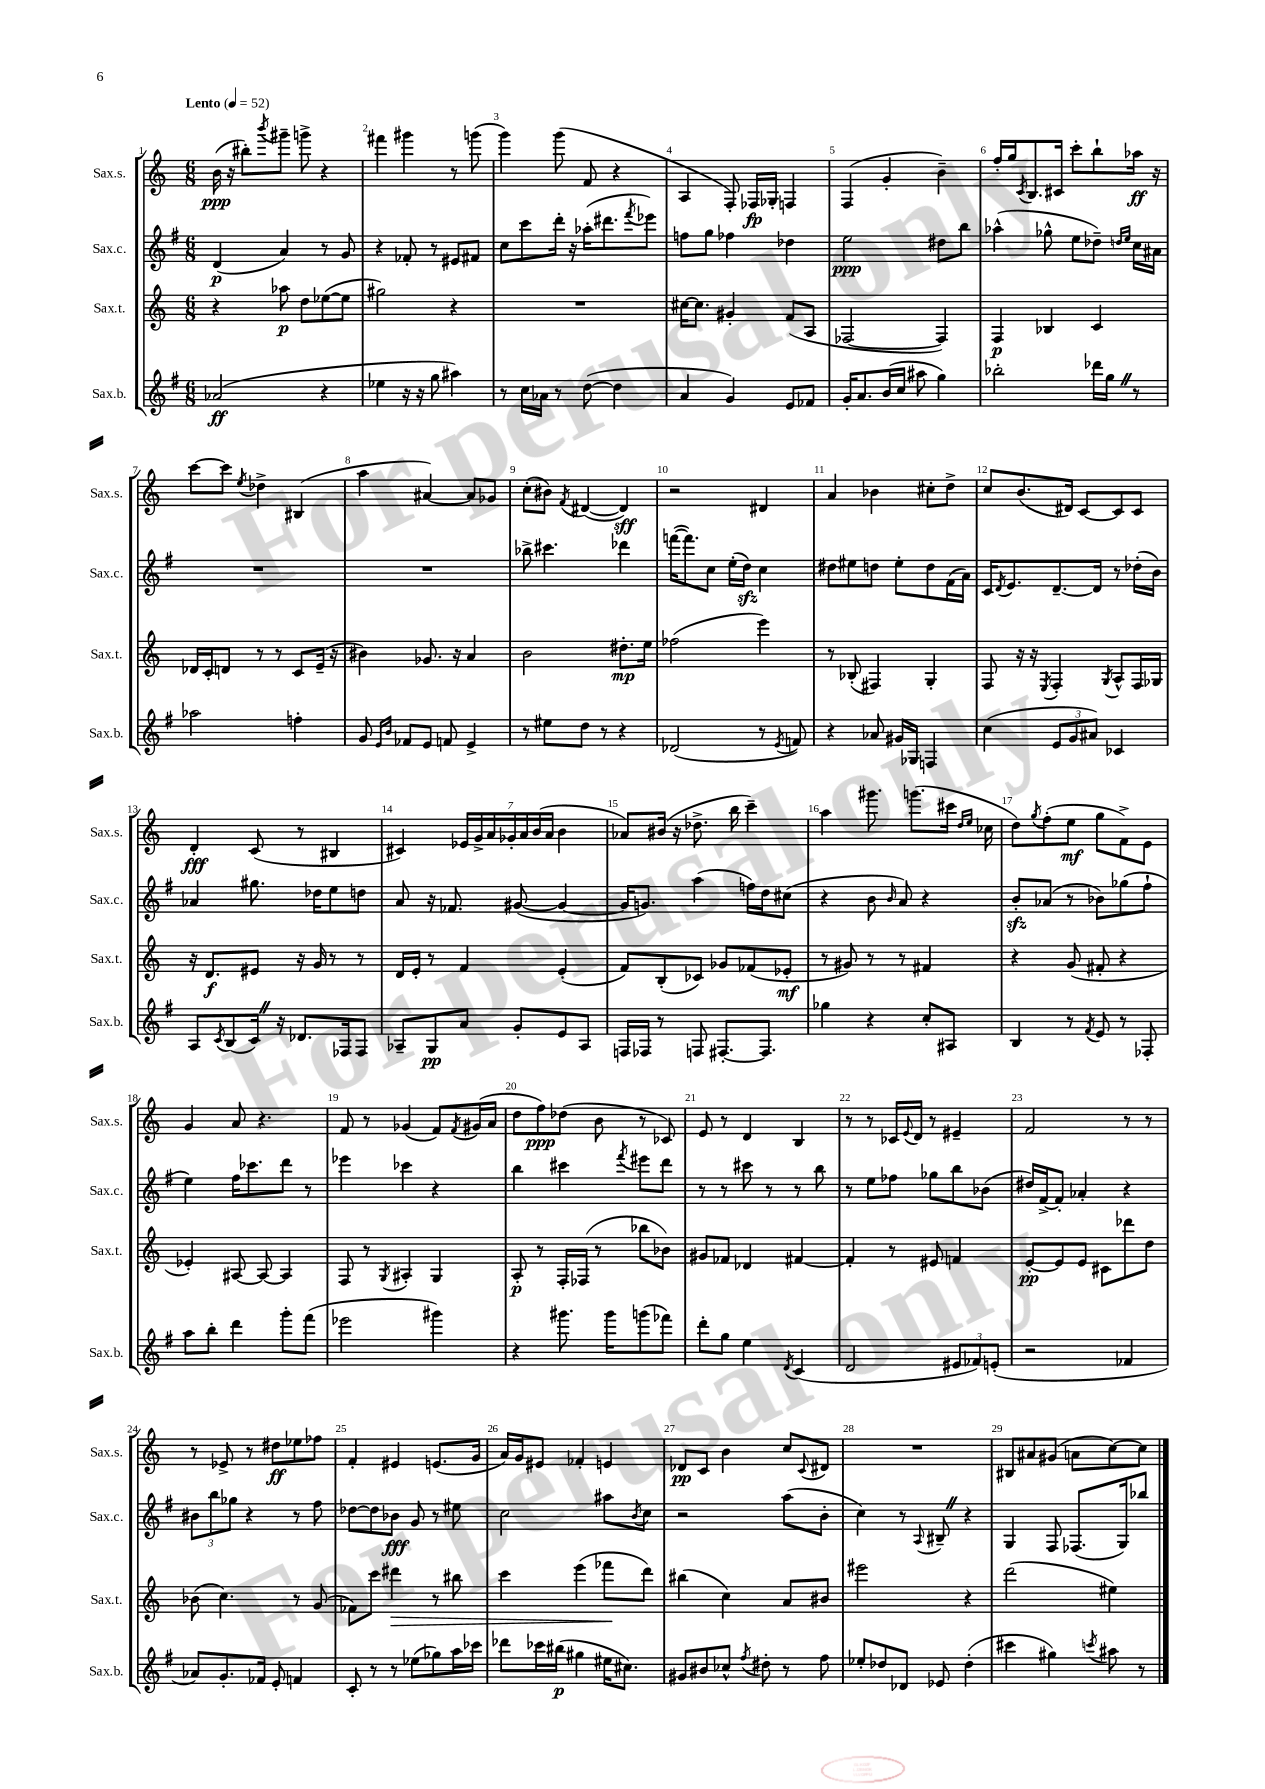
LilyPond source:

<<
\new StaffGroup <<
\new Staff = "s0" \with { instrumentName = "Sax.s." shortInstrumentName = "Sax.s." } {
    \clef treble \key c \major \numericTimeSignature \time 6/8 \tempo "Lento" 4 = 52
    b'16\ppp( r16 bis''8-.) \acciaccatura { b'''8 } gis'''8-- g'''8-> r4 |
    fis'''4 gis'''4 r8 g'''8( |
    g'''4) g'''8( f'8 r4 |
    a4 f8-.) fes16\fp ges16-. f4 |
    f4( g'4-. b'4--) |
    f''16-. g''16 \acciaccatura { c'8 } b8. cis'16 c'''8-. b''8-! aes''16\ff r16 |
    c'''8~ c'''8 \acciaccatura { e''8 } des''4-> bis4( |
    a''4 ais'4~) ais'8 ges'8 |
    c''8-.( bis'8) \acciaccatura { f'8 } dis'4~( dis'4\sff) |
    r2 dis'4 |
    a'4 bes'4 cis''8-. d''8-> |
    c''8 b'8.( dis'16) c'8~ c'8 c'8 |
    d'4-.\fff c'8( r8 bis4 |
    cis'4) \tuplet 7/4 { ees'16 g'16-> a'16 ges'16-. a'16 b'16( a'16 } b'4 |
    aes'8) bis'16( r16 des''8.-> b''16 c'''4--) |
    a''4 gis'''8. g'''8.( cis'''16 \grace { d''16 e''16 } ces''16 |
    d''8) \acciaccatura { g''8 } f''8-.( e''8\mf g''8 f'8->) e'8 |
    g'4 a'8 r4. |
    f'8 r8 ges'4( f'8) \acciaccatura { f'8 } gis'16( a'16 |
    d''8 f''8\ppp) des''8( b'8 r8 ces'8) |
    e'8 r8 d'4 b4 |
    r8 r8 ces'16 \appoggiatura { e'8 } d'16 r8 eis'4-- |
    f'2 r8 r8 |
    r8 ees'8-> r8 dis''8\ff ees''8 fes''8 |
    f'4-. eis'4 e'8.( g'16 |
    a'16) g'16 eis'8 fes'4-. e'4 |
    des'8\pp c'8 b'4 c''8 \appoggiatura { c'8 } dis'8 |
    R2. |
    bis8 ais'8 gis'8( a'8 c''8~) c''8 \bar "|." |
}
\new Staff = "s1" \with { instrumentName = "Sax.c." shortInstrumentName = "Sax.c." } {
    \clef treble \key g \major \numericTimeSignature \time 6/8
    d'4\p( a'4) r8 g'8 |
    r4 fes'8-. r8 eis'8 fis'8 |
    c''8 c'''8 d'''16-. r16 aes''16-.( dis'''8. \acciaccatura { fis'''8 } ees'''8) |
    f''8 g''8 fes''4 des''4 |
    e''2\ppp dis''8 b''8 |
    aes''4-^( ges''8-^ e''8 des''8--) \grace { d''16 e''16 } c''16 ais'16 |
    R2. |
    R2. |
    bes''8-> cis'''4. des'''4 |
    f'''16~( f'''8.) c''8 e''16-.( d''16\sfz) c''4 |
    dis''8 eis''8 d''8 eis''8-. d''8 fis'16( a'16) |
    c'16 \acciaccatura { d'8 } e'8. d'8.~-- d'16 r8 des''16-.( b'16) |
    aes'4 gis''8. des''16 e''8 d''8 |
    a'8 r16 fes'8. gis'8~( gis'4~ |
    gis'16 g'8.) a''4( f''16) d''16 cis''8( |
    r4 b'8 \grace { b'16 } a'8) r4 |
    b'8-.\sfz aes'8( r8 bes'8) ges''8( fis''8-! |
    e''4) fis''16 ces'''8. d'''8 r8 |
    ees'''4 ces'''4 r4 |
    b''4 cis'''4 \acciaccatura { fis'''8 } eis'''8 d'''8 |
    r8 r8 cis'''8 r8 r8 b''8 |
    r8 e''8 fes''8 ges''8 b''8 bes'8( |
    dis''16) fis'16~-> fis'8-. aes'4-. r4 |
    \tuplet 3/2 { bis'8 b''8 ges''8 } r4 r8 fis''8 |
    des''8~ des''8 bes'8\fff g'8 r8 eis''8 |
    c''2 ais''8 \acciaccatura { b'8 } c''8 |
    r2 a''8( b'8-. |
    c''4) r8 \appoggiatura { a8 } bis8-- \once \override BreathingSign.text = \markup { \musicglyph "scripts.caesura.straight" } \breathe r4 |
    g4 fis8 fes8.( g16) bes''8 \bar "|." |
}
\new Staff = "s2" \with { instrumentName = "Sax.t." shortInstrumentName = "Sax.t." } {
    \clef treble \key c \major \numericTimeSignature \time 6/8
    r4 aes''8\p d''8 ees''8~( ees''8 |
    gis''2) r4 |
    R2. |
    cis''16~ cis''8. gis'4-. f'8( a8 |
    fes2~ fes4) |
    f4\p bes4 c'4 |
    des'16 c'16-. d'8 r8 r8 c'8 e'16--( r16 |
    bis'4) ges'8. r16 a'4 |
    b'2 dis''8.-.\mp e''16 |
    fes''2( e'''4) |
    r8 bes8-.( fis4) g4-. |
    f8 r16 r16 \acciaccatura { e8 } f4-. \acciaccatura { g8 } a8-^ f16 ges16 |
    r16 d'8.\f eis'8 r16 g'16 r8 r8 |
    d'16 e'16-. r8 f'4 e'4-.( |
    f'8) b8-.( ces'8) ges'8 fes'8( ees'8-.\mf |
    r8 gis'8) r8 r8 fis'4 |
    r4 g'8( fis'8-. r4 |
    ees'4-.) ais8~ ais8~ ais4 |
    f8 r8 \acciaccatura { g8 } ais4-. g4 |
    a8-.\p r8 f16-. fes16( r8 bes''8 bes'8) |
    gis'8 fes'8 des'4 fis'4~ |
    fis'4-. r8 eis'8 f'4 |
    e'8~-.\pp e'8 e'8 cis'8 des'''8 d''8 |
    bes'8( c''4.) r8 g'8( |
    fes'8) c'''8 dis'''4\> r8 bis''8 |
    c'''4 e'''4( fes'''8\! d'''8) |
    bis''4( c''4) a'8 bis'8 |
    eis'''2 r4 |
    d'''2( eis''4) \bar "|." |
}
\new Staff = "s3" \with { instrumentName = "Sax.b." shortInstrumentName = "Sax.b." } {
    \clef treble \key g \major \numericTimeSignature \time 6/8
    aes'2\ff( r4 |
    ees''4 r16 r16 g''8 ais''4) |
    r8 c''16 aes'16 r8 d''8~( d''4 |
    a'4 g'4) e'8 fes'8 |
    g'16-. a'8. b'16( c''16 ais''8 g''4) |
    bes''2-. des'''16 g''16 \once \override BreathingSign.text = \markup { \musicglyph "scripts.caesura.straight" } \breathe r8 |
    aes''2 f''4-. |
    g'8 \grace { e'16 b'16 } fes'8 e'8 f'8 e'4-> |
    r8 eis''8 d''8 r8 r4 |
    des'2( r8 \acciaccatura { e'8 } f'8) |
    r4 aes'8 gis'16 ges16 f4 |
    c''4( \tuplet 3/2 { e'8 g'8 ais'8) } ces'4 |
    a8 \acciaccatura { c'8 } b8( c'16) \once \override BreathingSign.text = \markup { \musicglyph "scripts.caesura.straight" } \breathe r16 des'8. fes16 fes8 |
    aes8-- g8\pp a'8 g'8-. e'8 aes8 |
    f16 fes16 r8 f8 fis8.~-. fis8. |
    ges''4 r4 c''8-. ais8 |
    b4 r8 \acciaccatura { fis'8 } e'8 r8 fes8-. |
    a''8 b''8-. d'''4 g'''8-. fis'''8( |
    ees'''2 gis'''4) |
    r4 gis'''8. gis'''16 g'''8( fes'''8) |
    d'''8-. g''8 e''4 \acciaccatura { d'8 } c'4( |
    d'2 \tuplet 3/2 { eis'8 fes'8) e'8-.( } |
    r2 fes'4 |
    aes'8) g'8.-. fes'16 e'8-. f'4 |
    c'8-. r8 r8 ees''8( ges''8) a''16 ces'''16 |
    des'''8 ces'''16 bis''16\p( gis''4 eis''16 cis''8.) |
    gis'8 bis'8 ces''8-^ \acciaccatura { fis''8 } dis''8-. r8 fis''8 |
    ees''8-. des''8 des'8 ees'8 des''4-.( |
    cis'''4 gis''4) \acciaccatura { c'''8 } ais''8 r8 \bar "|." |
}
>>
>>
\layout { \context { \Score \override BarNumber.break-visibility = ##(#f #t #t) barNumberVisibility = #all-bar-numbers-visible } }
